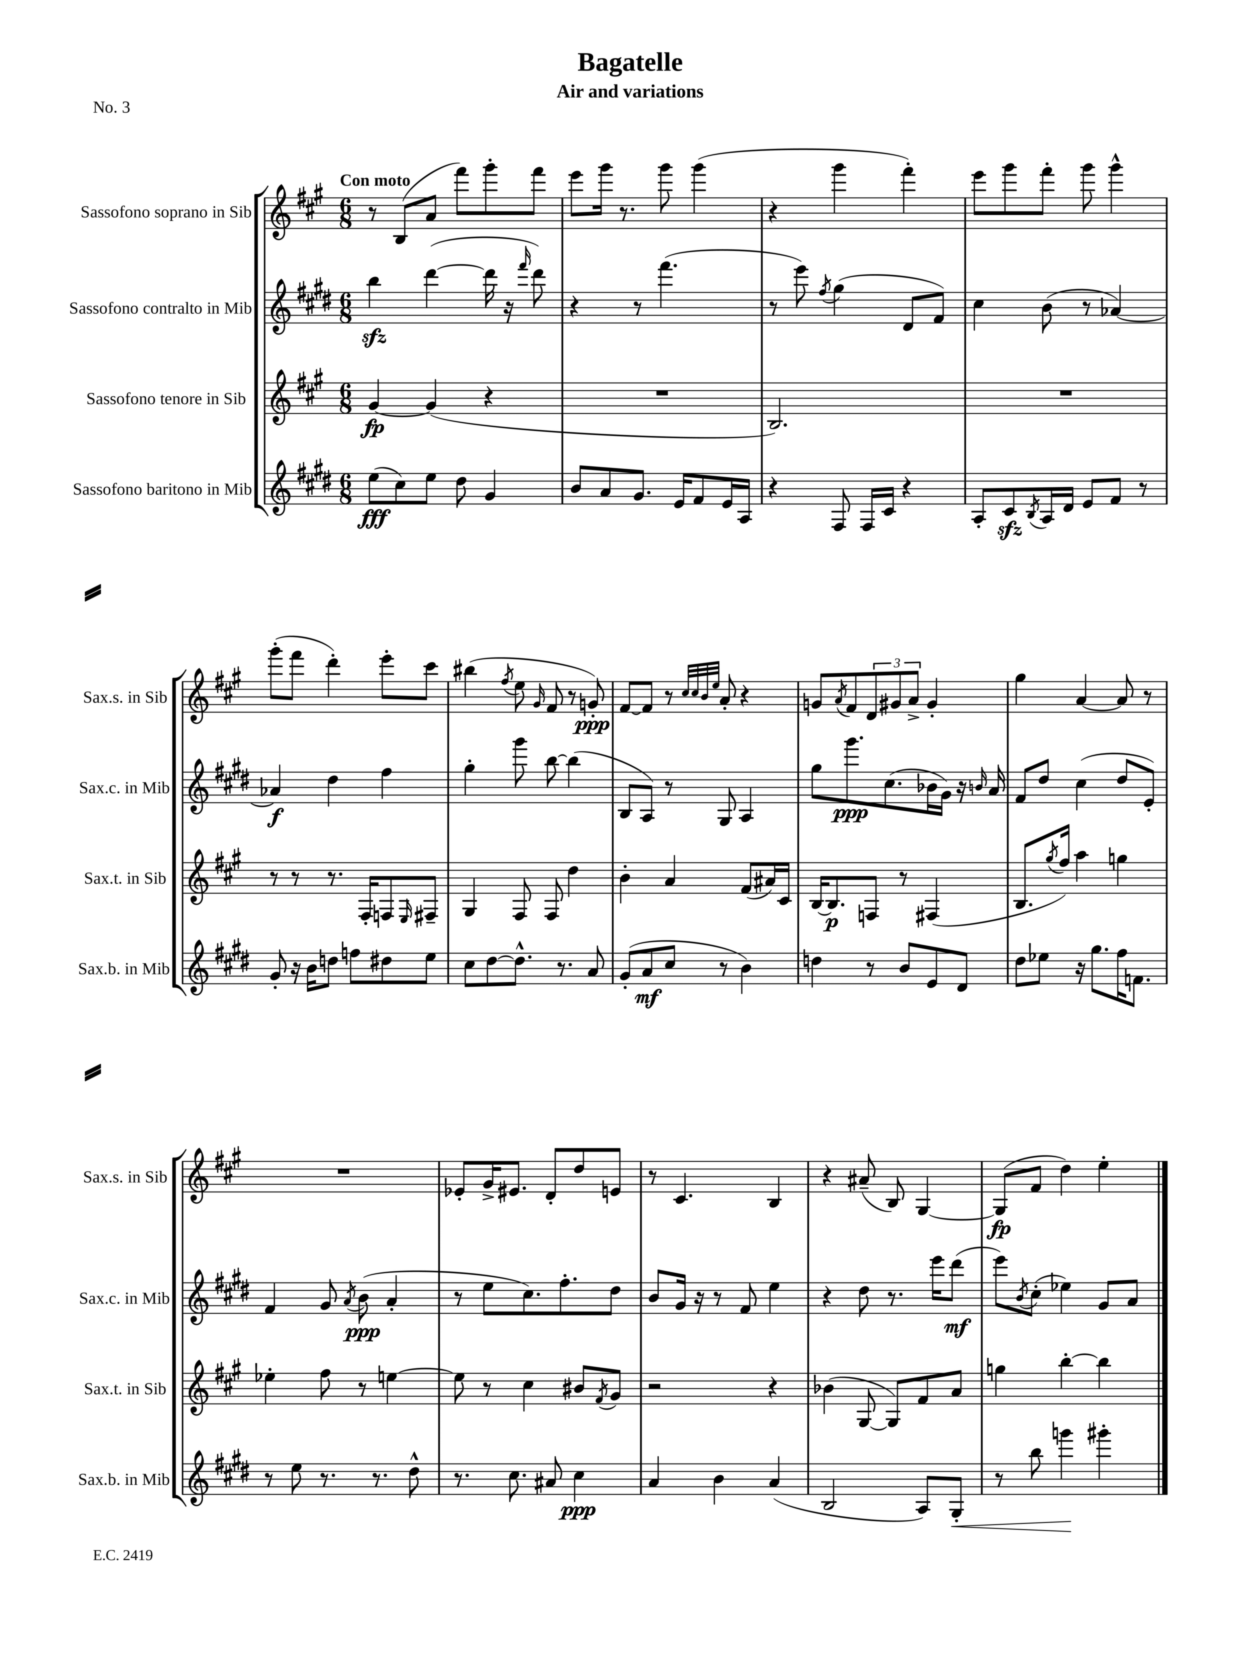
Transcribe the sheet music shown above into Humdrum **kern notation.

**kern	**dynam	**kern	**dynam	**kern	**dynam	**kern	**dynam
*part4	*part4	*part3	*part3	*part2	*part2	*part1	*part1
*staff4	*staff4	*staff3	*staff3	*staff2	*staff2	*staff1	*staff1
*I"Sassofono baritono in Mib	*	*I"Sassofono tenore in Sib	*	*I"Sassofono contralto in Mib	*	*I"Sassofono soprano in Sib	*
*I'Sax.b. in Mib	*	*I'Sax.t. in Sib	*	*I'Sax.c. in Mib	*	*I'Sax.s. in Sib	*
*clefG2	*	*clefG2	*	*clefG2	*	*clefG2	*
*k[f#c#g#d#]	*	*k[f#c#g#]	*	*k[f#c#g#d#]	*	*k[f#c#g#]	*
*M6/8	*	*M6/8	*	*M6/8	*	*M6/8	*
=1	=1	=1	=1	=1	=1	=1	=1
!	!	!	!	!	!	!LO:TX:a:B:t=Con moto	!
(8ee\L	fff	[4g#/	fp	4bbzz\	.	8r	.
8cc#\)	.	.	.	.	.	(8B/L	.
8ee\J	.	(4g#/]	.	([4ddd#\	.	8a/J	.
8dd#\	.	.	.	.	.	8fff#\L)	.
4g#/	.	4r	.	16ddd#\]	.	8ggg#'\	.
.	.	.	.	16r	.	.	.
.	.	.	.	16qqfff#/	.	.	.
.	.	.	.	8ddd#\)	.	8fff#\J	.
=2	=2	=2	=2	=2	=2	=2	=2
8b/L	.	2.r	.	4r	.	8eee\L	.
8a/	.	.	.	.	.	16ggg#\Jk	.
.	.	.	.	.	.	8.r	.
8.g#/J	.	.	.	8r	.	.	.
.	.	.	.	(4.fff#\	.	8ggg#\	.
16e/KL	.	.	.	.	.	.	.
8f#/	.	.	.	.	.	(4ggg#\	.
16e/L	.	.	.	.	.	.	.
16A/JJ	.	.	.	.	.	.	.
=3	=3	=3	=3	=3	=3	=3	=3
4r	.	2.B/)	.	8r	.	4r	.
.	.	.	.	8eee\)	.	.	.
.	.	.	.	8qff#/	.	.	.
8F#/	.	.	.	(4gg#\	.	4ggg#\	.
16F#/LL	.	.	.	.	.	.	.
16c#/JJ	.	.	.	.	.	.	.
4r	.	.	.	8d#/L	.	4fff#'\)	.
.	.	.	.	8f#/J)	.	.	.
=4	=4	=4	=4	=4	=4	=4	=4
8A'/L	.	2.r	.	4cc#\	.	8eee\L	.
8c#zz/	.	.	.	.	.	8ggg#\	.
8qB/	.	.	.	.	.	.	.
16A/L	.	.	.	(8b\	.	8fff#'\J	.
16d#/JJ	.	.	.	.	.	.	.
8e/L	.	.	.	8r	.	8ggg#\	.
8f#/J	.	.	.	[4a-X/)	.	4ggg#^^\	.
8r	.	.	.	.	.	.	.
!!LO:LB:g=z
=5	=5	=5	=5	=5	=5	=5	=5
8g#'/	.	8r	.	4a-X/]	f	(8ggg#'\L	.
16r	.	8r	.	.	.	8fff#\J	.
16b\KL	.	.	.	.	.	.	.
8ddn\J	.	8.r	.	4dd#\	.	4ddd'\)	.
8ffn\L	.	.	.	.	.	.	.
.	.	16F#'/KL	.	.	.	.	.
8dd#X\	.	8Fn/	.	4ff#\	.	8eee'\L	.
.	.	16qqE/	.	.	.	.	.
8ee\J	.	8F#X~/J	.	.	.	8ccc#\J	.
=6	=6	=6	=6	=6	=6	=6	=6
8cc#\L	.	4G#/	.	4gg#'\	.	(4bb#X\	.
[8dd#\	.	.	.	.	.	.	.
.	.	.	.	.	.	8qff#/	.
8.dd#^^\J]	.	8F#/	.	8ggg#\	.	8ee\	.
.	.	.	.	.	.	16qqg#/	.
.	.	8F#/	.	[8bb\	.	8f#/	.
8.r	.	.	.	.	.	.	.
.	.	4dd\	.	(4bb\]	.	8r	.
8a/	.	.	.	.	.	8gn'/)	ppp
=7	=7	=7	=7	=7	=7	=7	=7
(8g#'/L	.	4b'\	.	8B/L	.	[8f#/L	.
8a/	mf	.	.	8A/J)	.	8f#/J]	.
8cc#/J	.	4a/	.	8r	.	8r	.
.	.	.	.	.	.	32qqcc#/LLL	.
.	.	.	.	.	.	32qqcc#/	.
.	.	.	.	.	.	32qqb/	.
.	.	.	.	.	.	32qqee/JJJ	.
8r	.	.	.	8G#/	.	8a'/	.
4b\)	.	(8f#/L	.	4A/	.	4r	.
.	.	16a#X/L)	.	.	.	.	.
.	.	16c#/JJ	.	.	.	.	.
=8	=8	=8	=8	=8	=8	=8	=8
4ddn\	.	[16B/KL	.	8gg#\L	.	8gn/L	.
.	.	8.B/]	p	.	.	.	.
.	.	.	.	.	.	8qa/	.
.	.	.	.	8.ggg#\	ppp	8f#/	.
8r	.	8Fn/J	.	.	.	12d/	.
.	.	.	.	(8.cc#\	.	.	.
.	.	.	.	.	.	12g#X/	.
8b/L	.	8r	.	.	.	.	.
.	.	.	.	.	.	12a^/J	.
8e/	.	(4F#X/	.	16b-X\L	.	4g#'/	.
.	.	.	.	16g#\JJ)	.	.	.
8d#/J	.	.	.	16r	.	.	.
.	.	.	.	16qqbn/	.	.	.
.	.	.	.	16a/	.	.	.
=9	=9	=9	=9	=9	=9	=9	=9
8dd#\L	.	8.B/L	.	8f#/L	.	4gg#\	.
8ee-X\J	.	.	.	8dd#/J	.	.	.
.	.	8qgg#/	.	.	.	.	.
.	.	16ff#/Jk)	.	.	.	.	.
16r	.	4aa\	.	(4cc#\	.	[4a/	.
8.gg#\L	.	.	.	.	.	.	.
16ff#\K	.	4ggn\	.	8dd#/L	.	8a/]	.
8.fn\J	.	.	.	.	.	.	.
.	.	.	.	8e'/J)	.	8r	.
!!LO:LB:g=z
=10	=10	=10	=10	=10	=10	=10	=10
8r	.	4ee-X'\	.	4f#/	.	2.r	.
8ee\	.	.	.	.	.	.	.
8.r	.	8ff#\	.	8g#/	.	.	.
.	.	.	.	8qa/	.	.	.
.	.	8r	.	(8b\	ppp	.	.
8.r	.	.	.	.	.	.	.
.	.	[4een\	.	4a'/	.	.	.
8dd#^^\	.	.	.	.	.	.	.
=11	=11	=11	=11	=11	=11	=11	=11
8.r	.	8ee\]	.	8r	.	8e-X'/L	.
.	.	8r	.	8ee\L	.	16g#^/K	.
8.cc#\	.	.	.	.	.	8.e#X/J	.
.	.	4cc#\	.	8.cc#\)	.	.	.
8a#X/	.	.	.	.	.	8d'/L	.
.	.	.	.	8.ff#'\	.	.	.
4cc#\	ppp	8b#X/L	.	.	.	8dd/	.
.	.	8qf#/	.	.	.	.	.
.	.	8g#/J	.	8dd#\J	.	8en/J	.
=12	=12	=12	=12	=12	=12	=12	=12
4a/	.	2r	.	8b/L	.	8r	.
.	.	.	.	16g#/Jk	.	4.c#/	.
.	.	.	.	16r	.	.	.
4b\	.	.	.	8r	.	.	.
.	.	.	.	8f#/	.	.	.
(4a/	.	4r	.	4ee\	.	4B/	.
=13	=13	=13	=13	=13	=13	=13	=13
2B/	.	(4b-X\	.	4r	.	4r	.
.	.	[8G#/	.	8dd#\	.	(8a#X~/	.
.	.	8G#/L])	.	8.r	.	8B/)	.
8A/L)	.	8f#/	.	.	.	[4G#/	.
.	.	.	.	16eee\KL	.	.	.
!	!LO:HP:b	!	!	!	!	!	!
8G#'/J	<	8a/J	.	(8ddd#\J	mf	.	.
=14	=14	=14	=14	=14	=14	=14	=14
8r	.	4ggn\	.	8eee\L)	.	(8G#/L]	fp
.	.	.	.	8qb/	.	.	.
8bb\	.	.	.	(8cc#'\J	.	8f#/J	.
4gggn\	.	[4bb'\	.	4ee-X\)	.	4dd\)	.
4ggg#X'\	[	4bb\]	.	8g#/L	.	4ee'\	.
.	.	.	.	8a/J	.	.	.
==	==	==	==	==	==	==	==
*-	*-	*-	*-	*-	*-	*-	*-
